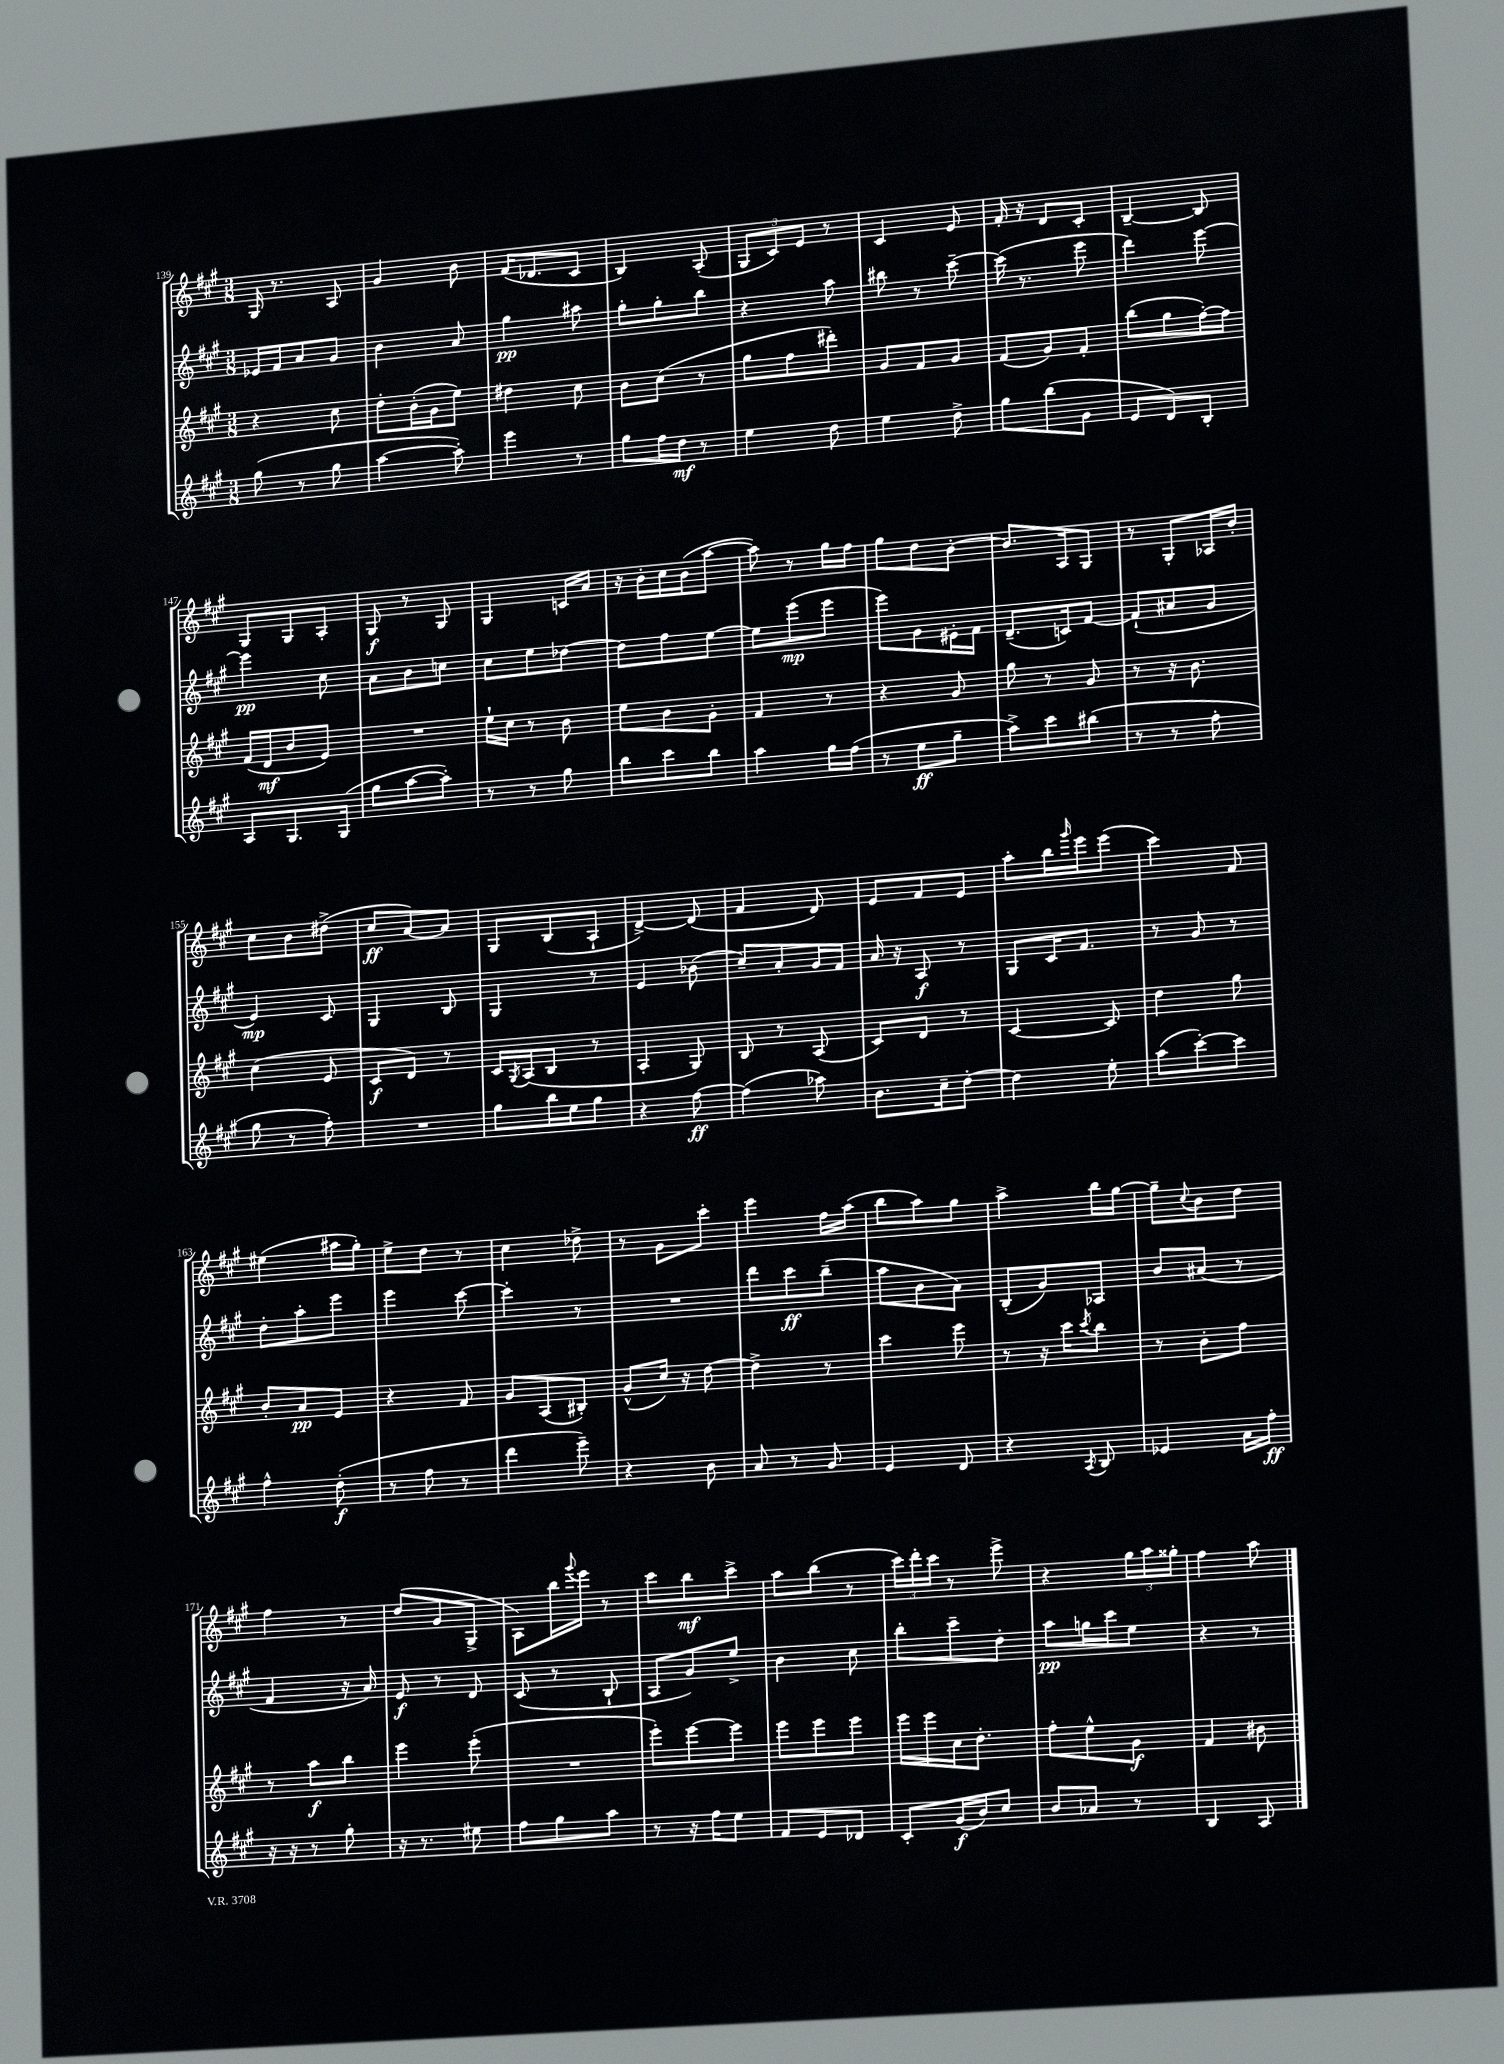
<<
\new StaffGroup <<
\new Staff = "s0" {
    \clef treble \key a \major \numericTimeSignature \time 3/8
    gis16 r8. a8 |
    gis'4 b'8 |
    fis'16( des'8. cis'8 |
    b4) a8-.( |
    \tuplet 3/2 { gis8 cis'8) e'8 } r8 |
    cis'4 e'8 |
    fis'16-. r16 d'8 cis'8-. |
    b4~-- b8 |
    gis8 gis8 a8-. |
    gis8\f r8 gis8 |
    gis4 c'16 a'16 |
    r16 b'16-. cis''16 b'16( a''8~ |
    a''8) r8 gis''16 fis''16 |
    gis''8 d''8 b'8~-. |
    b'8. a16 gis8 |
    r8 gis8-. aes16 b'16-. |
    cis''8 b'8 dis''8->( |
    cis''8\ff a'8~) a'8 |
    gis8 b8( a8-! |
    d'4~->) d'8( |
    fis'4 d'8) |
    e'8 fis'8 e'8 |
    a''8-. b''16 \grace { gis'''16 } e'''16 e'''8( |
    cis'''4) fis'8 |
    eis''4( ais''16 gis''16-.) |
    e''8-> d''8 r8 |
    cis''4 des''8-> |
    r8 gis'8 cis'''8-. |
    e'''4 fis''16 a''16( |
    b''8 a''8) gis''8 |
    a''4-> b''16 gis''16~ |
    gis''8-- \appoggiatura { cis''8 } b'8 d''8 |
    fis''4 r8 |
    d''8( gis'8 gis8-> |
    a8) b''16 \appoggiatura { gis'''8 } e'''16 r8 |
    cis'''8 b''8\mf cis'''8-> |
    a''8 b''8( r8 |
    \tuplet 3/2 { cis'''16) d'''16-. cis'''16 } r8 e'''8-> |
    r4 \tuplet 3/2 { gis''16 a''16 gisis''16-. } |
    fis''4 a''8 \bar "|." |
}
\new Staff = "s1" {
    \clef treble \key a \major \numericTimeSignature \time 3/8
    ees'16 fis'16 a'8 gis'8 |
    b'4 a'8 |
    gis''4\pp ais''8 |
    gis''8-. gis''8-. b''8 |
    r4 a''8 |
    bis''8 r8 cis'''8~-- |
    cis'''16( r8. e'''8 |
    d'''4) e'''8~ |
    e'''4\pp cis''8 |
    a'8 b'8 c''8 |
    cis''8 e''8 des''8~ |
    des''8 fis''8 e''8~ |
    e''8 e'''8\mp( e'''8 |
    e'''8) gis'8 eis'16-. fis'16 |
    d'8.--( c'16) fis'8~ |
    fis'8-!( ais'8 gis'8 |
    e'4\mp) cis'8 |
    gis4 b8 |
    gis4 r8 |
    e'4 bes'8( |
    cis''8--) a'8-. gis'16 fis'16 |
    a'16 r16 a8\f r8 |
    gis8 cis'16 fis'8. |
    r8 gis'8 r8 |
    d''8-. a''8-. e'''8 |
    e'''4 cis'''8~ |
    cis'''4-. r8 |
    R4. |
    d'''8 cis'''8\ff b''8--( |
    a''8 b'8 a'8) |
    b8-.( gis'8) aes8 |
    b'8 ais'8( r8 |
    fis'4 r16 a'16) |
    e'8\f r8 d'8 |
    cis'8( r8 b8-! |
    a8 gis'8) e''8-> |
    b'4 cis''8 |
    b''8-. cis'''8-- d''8-. |
    a''8\pp g''16 cis'''16 e''8 |
    r4 r8 \bar "|." |
}
\new Staff = "s2" {
    \clef treble \key a \major \numericTimeSignature \time 3/8
    r4 cis''8 |
    d''8-. b'16-.( gis'16 e''8) |
    dis''4 cis''8 |
    b'8 cis''8( r8 |
    gis''8 fis''8 dis'''8-.) |
    gis'8 fis'8 gis'8 |
    fis'8( gis'8) fis'8-. |
    b''8( gis''8 fis''16~-.) fis''16 |
    fis'16( d'16\mf b'8 e'8) |
    R4. |
    e''16-! cis''16 r8 b'8 |
    e''8 b'8 gis'8-. |
    fis'4 r8 |
    r4 gis'8 |
    gis''8 r8 gis'8 |
    r8 r16 b'8. |
    cis''4( e'8 |
    cis'8\f d'8) r8 |
    cis'16 \acciaccatura { gis8 } a16( b8 r8 |
    a4-. gis8) |
    b8 r8 a8( |
    cis'8) d'8 r8 |
    cis'4~ cis'8 |
    d''4 gis''8 |
    b'8-. a'8\pp e'8 |
    r4 fis'8 |
    gis'8 a8( bis8-.) |
    gis'8-^( cis''16) r16 d''8~ |
    d''4-> r8 |
    cis'''4 e'''8 |
    r8 r16 cis'''16 \acciaccatura { cis'''8 } b''8 |
    r8 b'8-. fis''8 |
    r8 a''8\f b''8 |
    e'''4 e'''8-.( |
    R4. |
    e'''8-.) e'''8~ e'''8 |
    e'''8 e'''8 e'''8 |
    e'''16 e'''16 cis''16 d''8.-. |
    fis''8-. e''8-^ gis'8\f |
    fis'4 bis'8 \bar "|." |
}
\new Staff = "s3" {
    \clef treble \key a \major \numericTimeSignature \time 3/8
    gis''8( r8 gis''8 |
    a''4~ a''8-.) |
    e'''4 r8 |
    gis''8 fis''16 d''16\mf r8 |
    e''4 d''8 |
    e''4 d''8-> |
    gis''8 b''8( gis'8 |
    e'8 d'8) b8-. |
    a8 gis8. gis16( |
    gis''8 a''8~ a''8-.) |
    r8 r8 gis''8 |
    b''8 cis'''8 b''8 |
    a''4 gis''16 fis''16( |
    r8 e''8\ff gis''8-- |
    a''8->) cis'''8 bis''8( |
    r8 r8 fis''8-. |
    gis''8 r8 fis''8-.) |
    R4. |
    gis''8 b''16 e''16 gis''8 |
    r4 fis''8~\ff |
    fis''4( aes''8) |
    b'8. cis''16-- d''8~-. |
    d''4 e''8-. |
    a''8( cis'''8~-.) cis'''8 |
    fis''4-^ d''8-.\f( |
    r8 fis''8 r8 |
    d'''4 e'''8--) |
    r4 b'8 |
    a'8 r8 gis'8 |
    e'4 d'8 |
    r4 \acciaccatura { a8 } b8 |
    ees'4 a'16 fis''16-.\ff |
    r16 r16 r8 gis''8-. |
    r16 r8. eis''8 |
    fis''8 gis''8 a''8 |
    r8 r16 fis''16 e''8 |
    fis'8 e'8 des'8 |
    cis'8-. gis'16\f( b'16) cis''8 |
    b'8 aes'8 r8 |
    b4 a8 \bar "|." |
}
>>
>>
\layout { \context { \Score currentBarNumber = #139 } }
